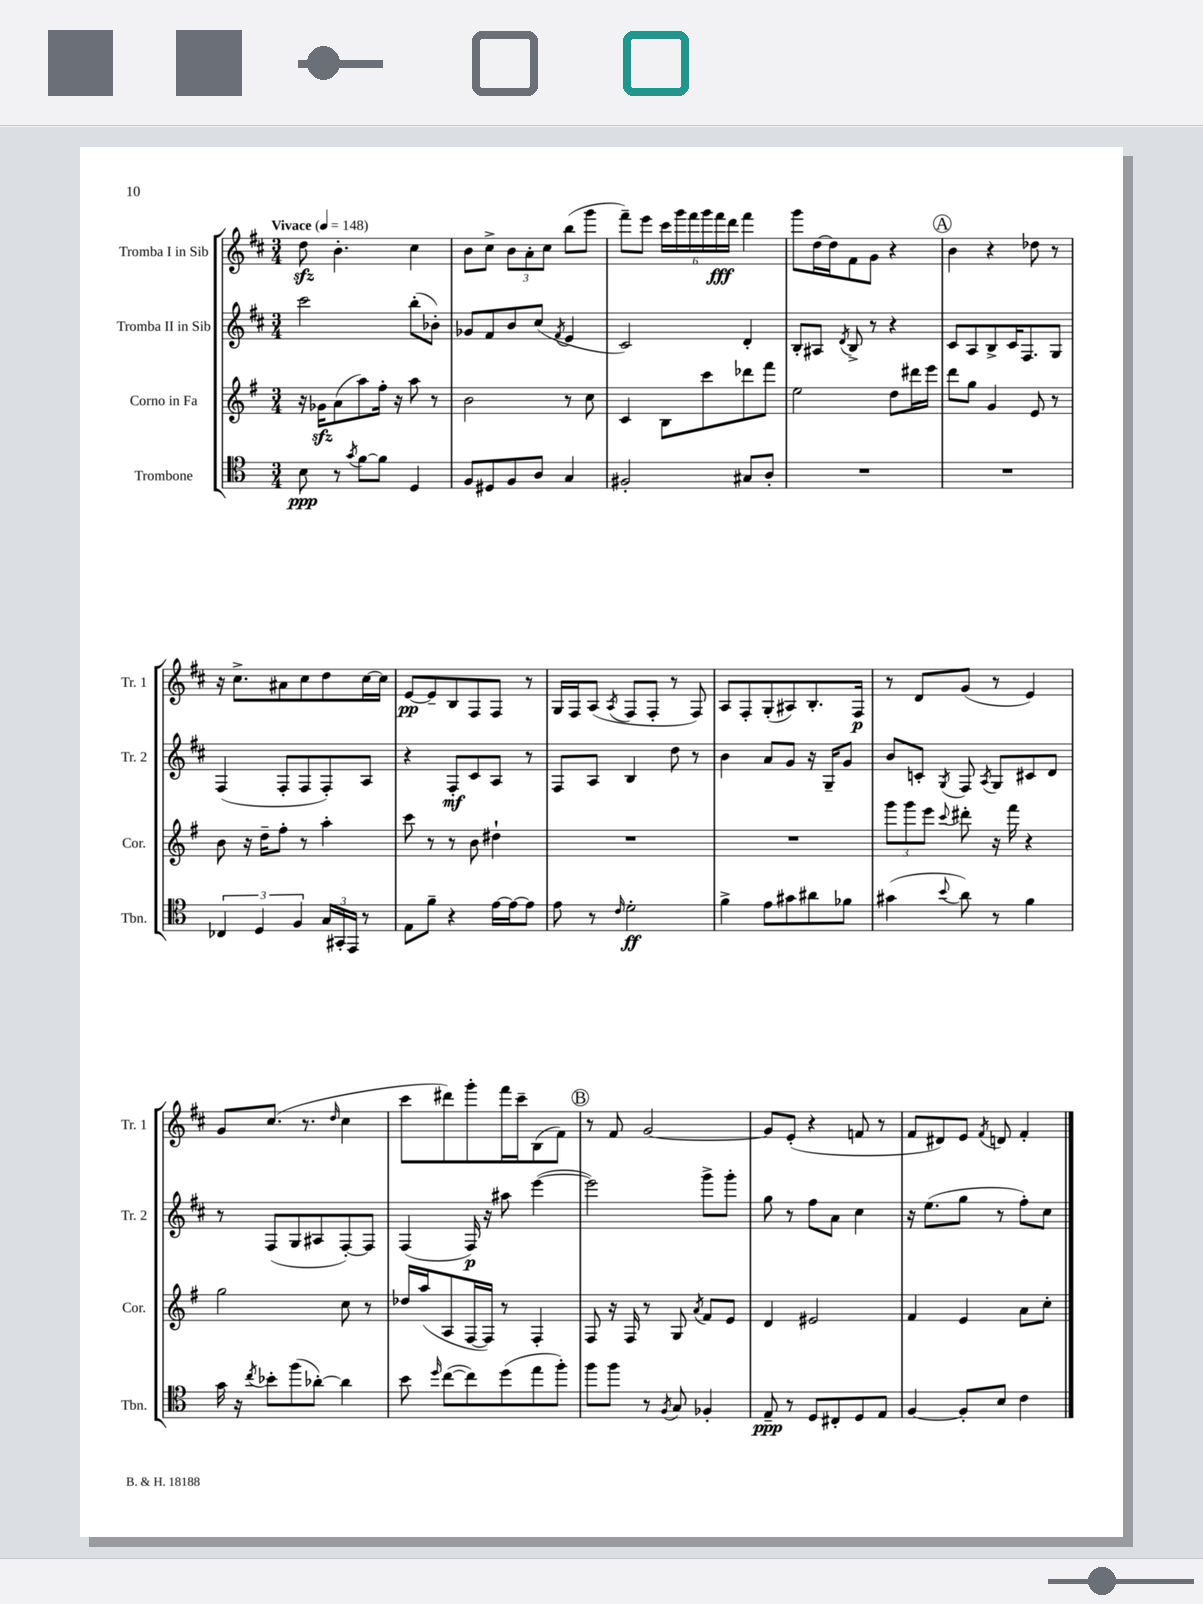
<<
\new StaffGroup <<
\new Staff = "s0" \with { instrumentName = "Tromba I in Sib" shortInstrumentName = "Tr. 1" } {
    \clef treble \key d \major \numericTimeSignature \time 3/4 \tempo "Vivace" 4 = 148
    \autoBeamOff d''8\sfz b'4.-. cis''4 |
    b'8[ cis''8]-> \tuplet 3/2 { b'8[ a'8-. cis''8] } b''8[( g'''8] |
    fis'''8[--) e'''8] \tuplet 6/4 { cis'''16[ g'''16 fis'''16 g'''16 fis'''16\fff d'''16] } fis'''4 |
    g'''8[ d''16~ d''16 fis'8 g'8] r4 |
    \mark \markup { \circle "A" } b'4 r4 des''8 r8 |
    r16 cis''8.[-> ais'8 cis''8 d''8 cis''16~ cis''16] |
    e'8[~\pp e'8-- b8 fis8 fis8] r8 |
    g16[ fis16 a8]( \acciaccatura { a8 } fis8[ fis8]-. r8 fis8) |
    a8[ fis8-. g8-.( ais8) b8.-. fis16]\p |
    r8 d'8[ g'8]( r8 e'4) |
    g'8[ cis''8.]( r8. \grace { d''16 } cis''4 |
    cis'''8[ dis'''8) g'''8-. fis'''16 cis'''16-- b8( fis'8]) |
    \mark \markup { \circle "B" } r8 fis'8 g'2~ |
    g'8[ e'8]-.( r4 f'8 r8 |
    fis'8[ dis'8) e'8] \acciaccatura { fis'8 } d'8 fis'4-. \bar "|." |
}
\new Staff = "s1" \with { instrumentName = "Tromba II in Sib" shortInstrumentName = "Tr. 2" } {
    \clef treble \key d \major \numericTimeSignature \time 3/4
    \autoBeamOff cis'''2 b''8[-.( bes'8]-.) |
    ges'8[ fis'8 b'8 cis''8]( \acciaccatura { fis'8 } e'4 |
    cis'2) d'4-. |
    b8[-. ais8] \acciaccatura { d'8 } b8-> r8 r4 |
    \mark \markup { \circle "A" } cis'8[ a8 b8-> cis'16 fis8. g8] |
    fis4( fis8[-. fis8 fis8-.) a8] |
    r4 fis8[-.\mf cis'8 a8] r8 |
    fis8[ a8] b4 d''8 r8 |
    b'4 a'8[ g'8] r16 g16[-- g'8] |
    b'8[ c'8]-. \acciaccatura { g8 } fis8 \acciaccatura { a8 } g8[ cis'8 d'8] |
    r8 fis8[( g8 ais8 fis8~-.) fis8] |
    fis4( fis16\p) r16 ais''8 e'''4~( |
    \mark \markup { \circle "B" } e'''2) g'''8[-> g'''8]-. |
    g''8 r8 fis''8[ a'8] cis''4 |
    r16 e''8.[( g''8] r8 fis''8[-.) cis''8] \bar "|." |
}
\new Staff = "s2" \with { instrumentName = "Corno in Fa" shortInstrumentName = "Cor." } {
    \clef treble \key g \major \numericTimeSignature \time 3/4
    \autoBeamOff r16 ges'16[\sfz a'8( a''8) fis''16]-. r16 a''8 r8 |
    b'2 r8 c''8 |
    c'4 b8[ c'''8 des'''8 fis'''8] |
    e''2 d''8[ dis'''16 e'''16] |
    \mark \markup { \circle "A" } d'''8[ g''8] g'4 e'8 r8 |
    b'8 r16 d''16[-- fis''8]-. r8 a''4-. |
    c'''8 r8 r8 b'8 dis''4-! |
    R2. |
    R2. |
    \tuplet 3/2 { g'''8[ g'''8 e'''8] } \appoggiatura { c'''8 } dis'''8-. r16 fis'''16 r4 |
    g''2 c''8 r8 |
    des''16[ a''16( a8 fis16~ fis16]) r8 fis4-. |
    \mark \markup { \circle "B" } fis8 r16 fis16 r8 g8 \acciaccatura { a'8 } fis'8[ e'8] |
    d'4 eis'2 |
    fis'4 e'4 a'8[ c''8]-. \bar "|." |
}
\new Staff = "s3" \with { instrumentName = "Trombone" shortInstrumentName = "Tbn." } {
    \clef tenor \key c \major \numericTimeSignature \time 3/4
    \autoBeamOff b8\ppp r8 \acciaccatura { g'8 } f'8[~ f'8] d4 |
    f8[ dis8 f8 a8] g4 |
    fis2-. gis8[ a8]-. |
    R2. |
    \mark \markup { \circle "A" } R2. |
    \tuplet 3/2 { ces4 d4 f4 } \tuplet 3/2 { g16[ gis,16-. e,16] } r8 |
    e8[ f'8]-- r4 e'16[~ e'16~ e'8] |
    e'8 r8 \grace { c'16 } d'2-.\ff |
    f'4-> e'8[ gis'8 ais'8 fes'8] |
    gis'4( \appoggiatura { b'8 } a'8) r8 f'4 |
    g'16 r16 \acciaccatura { c''8 } bes'8[-. f''8( aes'8]~-.) aes'4 |
    b'8 \grace { d''16 } c''8[~( c''8) d''8( e''8 f''8]-.) |
    \mark \markup { \circle "B" } f''8[ f''8] r8 \acciaccatura { f8 } g8 fes4-. |
    e8--\ppp r8 d8[ cis8-. d8 e8] |
    f4~ f8[-. b8] c'4 \bar "|." |
}
>>
>>
\layout { \context { \Score \remove "Bar_number_engraver" } }
